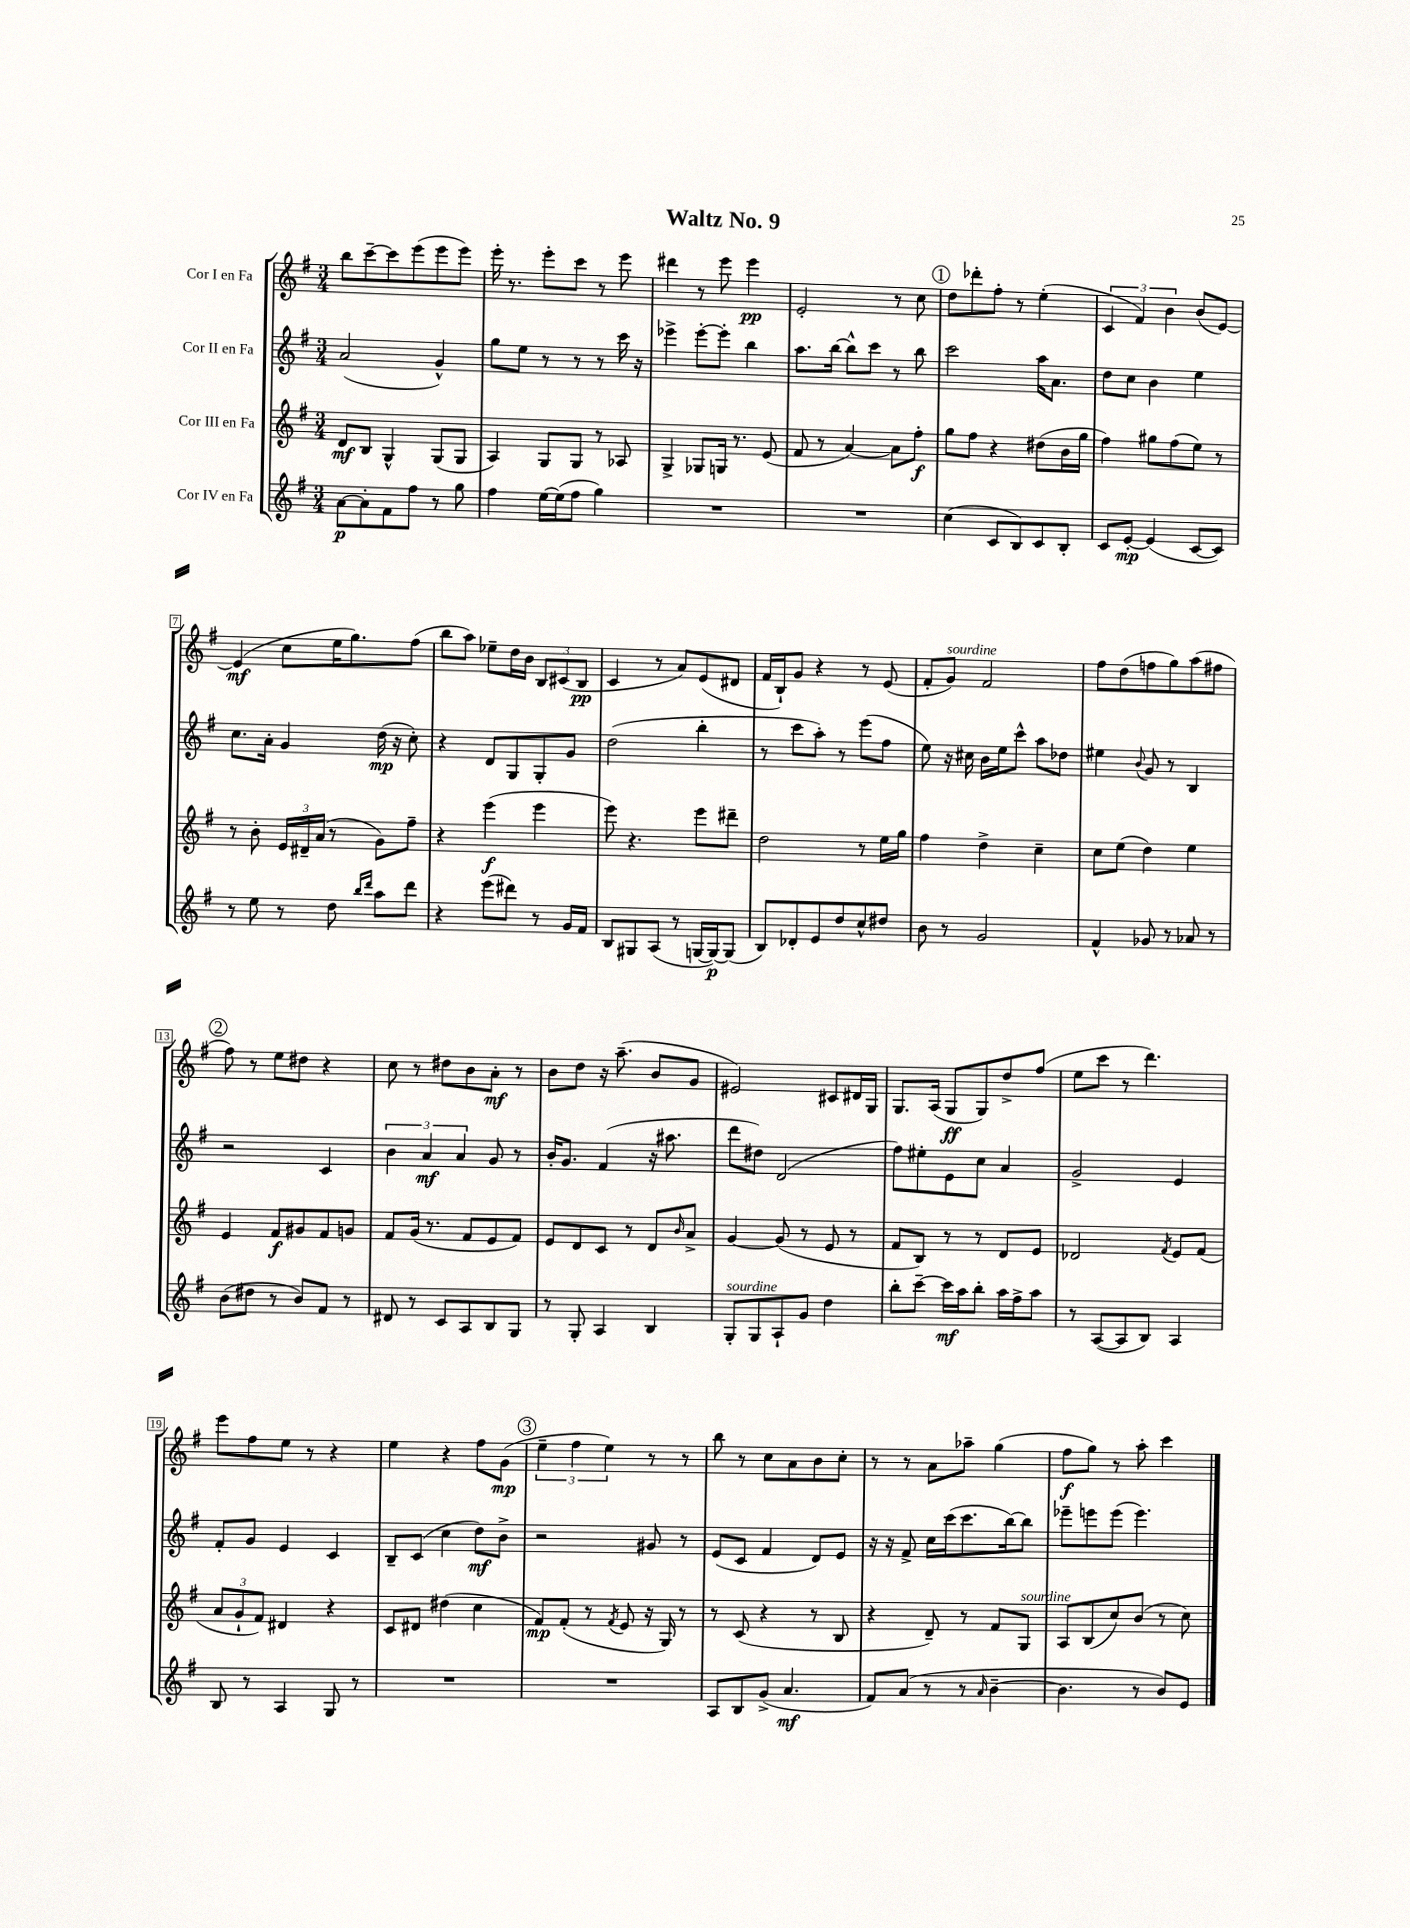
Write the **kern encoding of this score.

**kern	**dynam	**kern	**dynam	**kern	**dynam	**kern	**dynam
*part4	*part4	*part3	*part3	*part2	*part2	*part1	*part1
*staff4	*staff4	*staff3	*staff3	*staff2	*staff2	*staff1	*staff1
*I"Cor IV en Fa	*	*I"Cor III en Fa	*	*I"Cor II en Fa	*	*I"Cor I en Fa	*
*clefG2	*	*clefG2	*	*clefG2	*	*clefG2	*
*k[f#]	*	*k[f#]	*	*k[f#]	*	*k[f#]	*
*M3/4	*	*M3/4	*	*M3/4	*	*M3/4	*
=1	=1	=1	=1	=1	=1	=1	=1
[8a\L	p	8d/L	mf	(2a/	.	8bb\L	.
8a'\]	.	8B/J	.	.	.	[8ccc~\	.
8f#\	.	4G^^/	.	.	.	8ccc\]	.
8ff#\J	.	.	.	.	.	(8eee\	.
8r	.	(8G/L	.	4g^^/)	.	8eee\	.
8gg\	.	8G/J	.	.	.	8eee\J)	.
=2	=2	=2	=2	=2	=2	=2	=2
4ff#\	.	4A/)	.	8gg\L	.	16eee'\	.
.	.	.	.	.	.	8.r	.
.	.	.	.	8ee\J	.	.	.
[16ee\LL	.	8G/L	.	8r	.	8eee'\L	.
(16ee\J]	.	.	.	.	.	.	.
8ff#\J	.	8G/J	.	8r	.	8ccc\J	.
4gg\)	.	8r	.	8r	.	8r	.
.	.	8A-X/	.	16ccc\	.	8eee\	.
.	.	.	.	16r	.	.	.
=3	=3	=3	=3	=3	=3	=3	=3
2.r	.	4G^/	.	4eee-X^\	.	4ddd#X\	.
.	.	8G-X/L	.	[8eee-'\L	.	8r	.
.	.	16Gn/Jk	.	8eee-'\J]	.	8eee\	.
.	.	8.r	.	.	.	.	.
.	.	.	.	4bb\	.	4eee\	pp
.	.	(8e/	.	.	.	.	.
=4	=4	=4	=4	=4	=4	=4	=4
2.r	.	8f#/	.	8.aa\L	.	2e'/	.
.	.	8r	.	.	.	.	.
.	.	.	.	[16bb\Jk	.	.	.
.	.	[4a/)	.	8bb^^\L]	.	.	.
.	.	.	.	8ccc\J	.	.	.
.	.	8a\L]	.	8r	.	8r	.
.	.	8ff#'\J	f	8bb\	.	8cc\	.
!!LO:REH:place=s1:t=1
=5	=5	=5	=5	=5	=5	=5	=5
(4cc\	.	8gg\L	.	2ccc\	.	8dd\L	.
.	.	8ff#\J	.	.	.	8ddd-X'\	.
8c/L	.	4r	.	.	.	8ff#'\J	.
8B/)	.	.	.	.	.	8r	.
8c/	.	(8dd#X\L	.	16aa\KL	.	(4ee'\	.
.	.	.	.	8.a\J	.	.	.
8B'/J	.	16b\L	.	.	.	.	.
.	.	16gg\JJ	.	.	.	.	.
=6	=6	=6	=6	=6	=6	=6	=6
8c/L	.	4ff#\)	.	8dd\L	.	6c/	.
[8e'/J	mp	.	.	8cc\J	.	.	.
.	.	.	.	.	.	6f#/)	.
(4e/]	.	8gg#X\L	.	4b\	.	.	.
.	.	.	.	.	.	6b\	.
.	.	(8ff#\	.	.	.	.	.
[8c/L	.	8ee\J)	.	4ee\	.	(8b/L	.
8c/J])	.	8r	.	.	.	[8e/J)	.
!!LO:LB:g=z
=7	=7	=7	=7	=7	=7	=7	=7
8r	.	8r	.	8.cc\L	.	(4e/]	mf
8ee\	.	8b'\	.	.	.	.	.
.	.	.	.	16a'\Jk	.	.	.
8r	.	24e/LL	.	4g/	.	8cc\L	.
.	.	24d#X~/	.	.	.	.	.
.	.	(24a/JJ	.	.	.	.	.
8dd\	.	8r	.	.	.	16ee\K	.
.	.	.	.	.	.	8.gg\)	.
16qqbb/LL	.	.	.	.	.	.	.
16qqddd/JJ	.	.	.	.	.	.	.
8aa\L	.	8g\L)	.	(16dd\	mp	.	.
.	.	.	.	16r	.	.	.
8ddd\J	.	8ff#~\J	.	8cc'\)	.	(8ff#\J	.
=8	=8	=8	=8	=8	=8	=8	=8
4r	.	4r	.	4r	.	8bb\L	.
.	.	.	.	.	.	8aa\J)	.
(8eee\L	.	(4eee\	f	8d/L	.	8ee-X~\L	.
8ddd#X\J)	.	.	.	8G/	.	16dd\L	.
.	.	.	.	.	.	16b\JJ	.
8r	.	4eee\	.	8G'/	.	12B/L	.
.	.	.	.	.	.	(12c#X/	.
16g/LL	.	.	.	8g/J	.	.	.
.	.	.	.	.	.	12B/J	pp
16f#/JJ	.	.	.	.	.	.	.
=9	=9	=9	=9	=9	=9	=9	=9
8B/L	.	8eee\)	.	(2dd\	.	4c/	.
8G#X/	.	4.r	.	.	.	.	.
(8A/J	.	.	.	.	.	8r	.
8r	.	.	.	.	.	8a/L)	.
[16Gn/LL	.	8eee\L	.	4bb'\	.	(8e/	.
16G/J_)	p	.	.	.	.	.	.
(8G/J]	.	8ddd#X~\J	.	.	.	8d#X/J	.
=10	=10	=10	=10	=10	=10	=10	=10
8B/L)	.	2dd\	.	8r	.	16f#/LL	.
.	.	.	.	.	.	16B`/J)	.
8d-X'/	.	.	.	8ccc\L	.	8g/J	.
8e/	.	.	.	8aa'\J)	.	4r	.
8dd/	.	.	.	8r	.	.	.
8cc^^/	.	8r	.	(8eee\L	.	8r	.
8dd#X/J	.	16ee\LL	.	8ff#\J	.	(8e/	.
.	.	16gg\JJ	.	.	.	.	.
=11	=11	=11	=11	=11	=11	=11	=11
8b\	.	4ff#\	.	8ee\)	.	8f#'/L	.
!	!	!	!	!	!	!LO:TX:a:i:t=sourdine	!
8r	.	.	.	16r	.	8g/J)	.
.	.	.	.	16cc#X\	.	.	.
2g/	.	4dd^\	.	16b\LL	.	2f#/	.
.	.	.	.	16ee\J	.	.	.
.	.	.	.	8ccc^^\J	.	.	.
.	.	4cc~\	.	8aa\L	.	.	.
.	.	.	.	8dd-X\J	.	.	.
=12	=12	=12	=12	=12	=12	=12	=12
4f#^^/	.	8cc\L	.	4ee#X\	.	8ff#\L	.
.	.	(8ee\J	.	.	.	(8dd\	.
.	.	.	.	8qqb/	.	.	.
8g-X/	.	4dd\)	.	8g/	.	8ffn\	.
8r	.	.	.	8r	.	8gg\)	.
8a-X/	.	4ee\	.	4B/	.	(8aa\	.
8r	.	.	.	.	.	8ff#X\J	.
!!LO:LB:g=z
!!LO:REH:place=s1:t=2
=13	=13	=13	=13	=13	=13	=13	=13
(8b\L	.	4e/	.	2r	.	8ff#\)	.
8dd#X\J	.	.	.	.	.	8r	.
8r	.	8f#/L	f	.	.	8ee\L	.
8b/L)	.	8g#X/	.	.	.	8dd#X\J	.
8f#/J	.	8f#/	.	4c/	.	4r	.
8r	.	8gn/J	.	.	.	.	.
=14	=14	=14	=14	=14	=14	=14	=14
8d#X/	.	8f#/L	.	6b\	.	8cc\	.
8r	.	(16g/Jk	.	.	.	8r	.
.	.	.	.	6a/	mf	.	.
.	.	8.r	.	.	.	.	.
8c/L	.	.	.	.	.	8dd#X\L	.
.	.	.	.	6a/	.	.	.
8A/	.	8f#/L	.	.	.	8b\	.
8B/	.	8e/	.	8g/	.	8a'\J	mf
8G/J	.	8f#/J)	.	8r	.	8r	.
=15	=15	=15	=15	=15	=15	=15	=15
8r	.	8e/L	.	16b'/KL	.	8b\L	.
.	.	.	.	8.g/J	.	.	.
8G'/	.	8d/	.	.	.	8dd\J	.
4A/	.	8c/J	.	(4f#/	.	16r	.
.	.	.	.	.	.	(8.aa~\	.
.	.	8r	.	.	.	.	.
4B/	.	8d/L	.	16r	.	8b/L	.
.	.	.	.	8.aa#X\	.	.	.
.	.	16qqb/	.	.	.	.	.
.	.	8a^/J	.	.	.	8g/J	.
=16	=16	=16	=16	=16	=16	=16	=16
!LO:TX:a:i:t=sourdine	!	!	!	!	!	!	!
8G'/L	.	[4g/	.	8ddd\L	.	2e#X/)	.
8G/	.	.	.	8dd#X\J)	.	.	.
8A`/	.	(8g/]	.	(2d/	.	.	.
8g/J	.	8r	.	.	.	.	.
4dd\	.	8e/	.	.	.	8c#X/L	.
.	.	8r	.	.	.	16d#X/L	.
.	.	.	.	.	.	16G/JJ	.
=17	=17	=17	=17	=17	=17	=17	=17
8bb'\L	.	8f#/L	.	8ff#\L)	.	8.G/L	.
[8ccc~\J	.	8B/J)	.	8ee#X'\	.	.	.
.	.	.	.	.	.	(16A/Jk	.
16ccc\LL]	mf	8r	.	8e\	.	8G/L	ff
16aa\J	.	.	.	.	.	.	.
8bb'\J	.	8r	.	8cc\J	.	8G/)	.
16aa\LL	.	8d/L	.	4a/	.	8dd^/	.
16ff#^\J	.	.	.	.	.	.	.
8aa\J	.	8e/J	.	.	.	(8ff#/J	.
=18	=18	=18	=18	=18	=18	=18	=18
8r	.	2d-X/	.	2g^/	.	8ee\L	.
([8A/L	.	.	.	.	.	8ccc\J	.
8A/]	.	.	.	.	.	8r	.
8B/J)	.	.	.	.	.	4.ddd\)	.
.	.	8qf#/	.	.	.	.	.
4A/	.	8e/L	.	4e/	.	.	.
.	.	(8f#/J	.	.	.	.	.
!!LO:LB:g=z
=19	=19	=19	=19	=19	=19	=19	=19
8B/	.	12a/L	.	8f#'/L	.	8eee\L	.
.	.	12g`/	.	.	.	.	.
8r	.	.	.	8g/J	.	8ff#\	.
.	.	12f#/J)	.	.	.	.	.
4A/	.	4d#X/	.	4e/	.	8ee\J	.
.	.	.	.	.	.	8r	.
8G/	.	4r	.	4c/	.	4r	.
8r	.	.	.	.	.	.	.
=20	=20	=20	=20	=20	=20	=20	=20
2.r	.	8c/L	.	8B~/L	.	4ee\	.
.	.	8d#X/J	.	(8c/J	.	.	.
.	.	(4dd#X\	.	4cc\	.	4r	.
.	.	4cc\	.	8dd\L)	mf	8ff#\L	.
.	.	.	.	8b^\J	.	(8g\J	mp
!!LO:REH:place=s1:t=3
=21	=21	=21	=21	=21	=21	=21	=21
2.r	.	8f#/L)	mp	2r	.	6ee~\	.
.	.	(8f#'/J	.	.	.	.	.
.	.	.	.	.	.	6ff#\	.
.	.	8r	.	.	.	.	.
.	.	.	.	.	.	6ee\)	.
.	.	8qf#/	.	.	.	.	.
.	.	8e/	.	.	.	.	.
.	.	16r	.	8g#X/	.	8r	.
.	.	16G/)	.	.	.	.	.
.	.	8r	.	8r	.	8r	.
=22	=22	=22	=22	=22	=22	=22	=22
8A/L	.	8r	.	(8e/L	.	8bb\	.
8B/	.	(8c/	.	8c/J	.	8r	.
(8g^/J	.	4r	.	4f#/	.	8cc\L	.
4.a/	mf	.	.	.	.	8a\	.
.	.	8r	.	8d/L)	.	8b\	.
.	.	8B/	.	8e/J	.	8cc'\J	.
=23	=23	=23	=23	=23	=23	=23	=23
8f#/L)	.	4r	.	16r	.	8r	.
.	.	.	.	16r	.	.	.
(8a/J	.	.	.	8f#^/	.	8r	.
8r	.	8d~/)	.	16cc\LL	.	8a\L	.
.	.	.	.	(16ccc\J	.	.	.
8r	.	8r	.	8.ccc\	.	8aa-X~\J	.
16qqa/	.	.	.	.	.	.	.
[4b~\	.	8f#/L	.	.	.	(4gg\	.
.	.	.	.	[16bb\k)	.	.	.
!	!	!LO:TX:a:i:t=sourdine	!	!	!	!	!
.	.	8G/J	.	8bb\J]	.	.	.
=24	=24	=24	=24	=24	=24	=24	=24
4.b\]	.	8A/L	.	8eee-X~\L	.	8ff#\L	f
.	.	(8B/	.	8eeen\	.	8gg\J)	.
.	.	8cc/)	.	(8eee\J	.	8r	.
8r	.	(8b/J	.	4.eee\)	.	8aa'\	.
8b/L)	.	8r	.	.	.	4ccc\	.
8e/J	.	8cc\)	.	.	.	.	.
==	==	==	==	==	==	==	==
*-	*-	*-	*-	*-	*-	*-	*-
